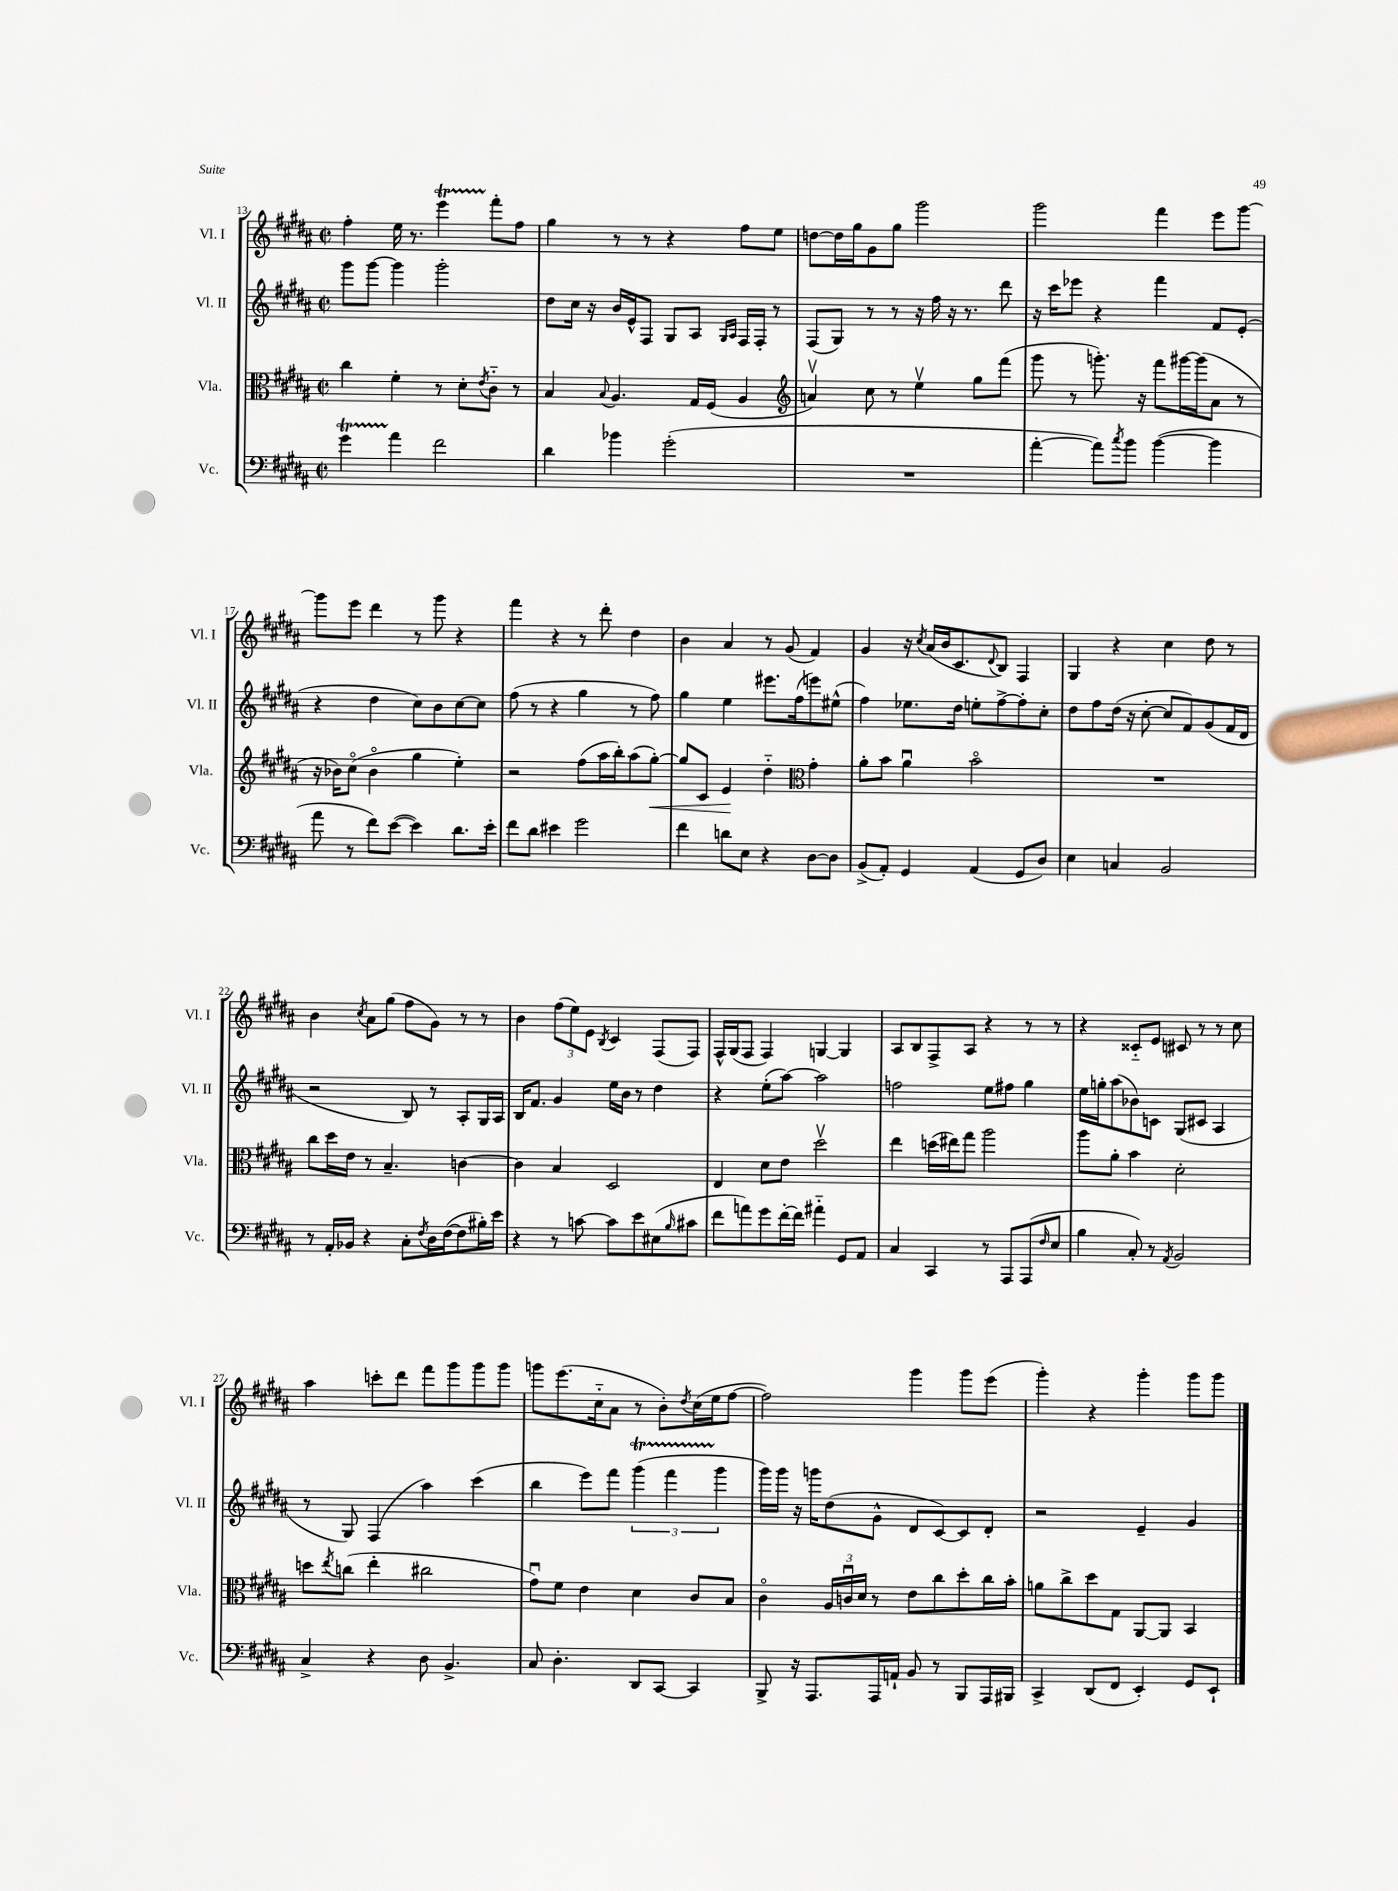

**kern	**kern	**kern	**kern
*staff4	*staff3	*staff2	*staff1
*clefF4	*clefC3	*clefG2	*clefG2
*k[f#c#g#d#a#]	*k[f#c#g#d#a#]	*k[f#c#g#d#a#]	*k[f#c#g#d#a#]
*M2/2	*M2/2	*M2/2	*M2/2
*met(c|)	*met(c|)	*met(c|)	*met(c|)
4g#	4cc#	8ggg#	4ff#'
.	.	[8ggg#	.
4a#	4f#'	4ggg#]	16ee
.	.	.	8.r
2f#	8r	2ggg#'	4eee
.	8d#'	.	.
.	8qe	.	.
.	8c#'~	.	8fff#'
.	8r	.	8ff#
=	=	=	=
4d#	4B	8dd#	4gg#
.	.	16cc#	.
.	.	16r	.
.	8qqB	.	.
4b-	4.A#	16b	8r
.	.	16e^^	.
.	.	8F#	8r
(2g#'	.	8G#	4r
.	16G#	8A#	.
.	(16F#	.	.
.	.	16qqG#	.
.	.	16qqA#	.
.	4A#	16F#	8ff#
.	.	16F#'	.
.	.	8r	8ee
=	=	=	=
*	*clefG2	*	*
1r	4av)	(8F#	[8dd
.	.	8G#)	16dd]
.	.	.	16gg#
.	8cc#	8r	8g#
.	8r	8r	8gg#
.	4eev	16r	2ggg#
.	.	16ff#	.
.	.	16r	.
.	.	8.r	.
.	8gg#	.	.
.	(8fff#	8ddd#	.
=	=	=	=
[4a#'	8ggg#	16r	2ggg#
.	.	16ccc#	.
.	8r	8eee-	.
8a#])	8.ggg')	4r	.
8qcc#	.	.	.
8b	.	.	.
.	16r	.	.
([4b	8fff#	4fff#	4fff#
.	[16ggg#	.	.
.	(16ggg#]	.	.
4b]	8a#	8f#	8eee
.	8r	(8e'	[8ggg#
=	=	=	=
8a#	16r	4r	8ggg#]
.	16b-)	.	.
8r	(8cc#o	.	8eee
8f#)	4b-o	4dd#	4ddd#
([8e	.	.	.
4e])	4gg#	8cc#)	8r
.	.	8b	8ggg#
8.d#	4ee')	[8cc#	4r
.	.	8cc#]	.
16e'	.	.	.
=	=	=	=
8f#	2r	(8ff#	4fff#
8d#	.	8r	.
4e#	.	4r	4r
2g#	(8ff#	4gg#	8r
.	16aa#	.	8ddd#'
.	16bb')	.	.
.	(8aa#	8r	4dd#
.	[8gg#')	8ff#)	.
=	=	=	=
4f#	8gg#]	4gg#	4b
.	8c#	.	.
8d	4e	4ee	4a#
8E	.	.	.
4r	4dd#'~	8.eee#	8r
.	.	.	(8g#
.	.	(16ff#	.
*	*clefC3	*	*
[8D#	4g#'	8eee)	4f#)
8D#]	.	(8ee#^^	.
=	=	=	=
(8BB^	8a#'	4ff#)	4g#
8AA#')	8b	.	.
4GG#	4a#u	8.ee-	16r
.	.	.	8qcc#
.	.	.	(16a#
.	.	.	16b
.	.	16dd#	8.c#
(4AA#	2bo	8ee'	.
.	.	.	8qqd#
.	.	[8ff#^	8B)
8GG#	.	8ff#']	4F#
8D#)	.	8cc#'	.
=	=	=	=
4E	1r	8dd#	4G#
.	.	8ff#	.
4C	.	(16dd#	4r
.	.	16r	.
.	.	[8cc#'	.
2BB	.	8cc#]	4cc#
.	.	8f#)	.
.	.	(8g#	8dd#
.	.	16f#	8r
.	.	16d#	.
=	=	=	=
8r	8cc#	2r	4b
16AA#'	16dd#	.	.
16BB-	16e	.	.
.	.	.	8qcc#
4r	8r	.	8a#
.	4.B~	.	(8gg#
8C#'	.	8B)	8ff#
8qF#	.	.	.
16D#	.	8r	8g#)
([16F#	.	.	.
8F#]	[4c	8A#'	8r
16B#')	.	16G#	8r
16e	.	16A#	.
=	=	=	=
4r	4c]	16B	4b
.	.	8.f#	.
8r	4B	4g#	(12ff#
.	.	.	12ee)
[8c	.	.	.
.	.	.	12e
.	.	.	8qB
8c]	2D#	16ee	4c#
.	.	16b	.
8e	.	8r	.
(8E#	.	4dd#	(8F#
16qqB	.	.	.
8c#	.	.	8F#)
=	=	=	=
8f#	4E	4r	16F#^^
.	.	.	(16G#
8a)	.	.	8F#
8g#	8d#	(8ee'	4F#)
[16f#'	8e	[8aa#)	.
16f#]	.	.	.
4a#'~	2dd#v	2aa#]	[4G
8GG#	.	.	4G]
8AA#	.	.	.
=	=	=	=
4C#	4ee	2ff	8A#
.	.	.	8B
4CC#	(16dd	.	8F#^
.	16ee#)	.	.
.	8gg#	.	8A#
8r	2aa#	8ee	4r
8AAA#	.	8ff#	.
(8AAA#	.	4gg#	8r
16qqF#	.	.	.
8E	.	.	8r
=	=	=	=
4B	8aa#	16ee	4r
.	.	16gg'	.
.	8a#'	(8aa#	.
8C#')	4b	8b-)	8c##'~
8r	.	8c	8e
8qAA#	.	.	.
2BB	2d#'	(8G#	8c#
.	.	8c#	8r
.	.	4A#	8r
.	.	.	8cc#
=	=	=	=
4C#^	8dd	8r	4aa#
.	8qee	.	.
.	(8cc	8G#)	.
4r	4ee'	(4F#	8ccc'
.	.	.	8ddd#
8D#	2cc#	4aa#)	8fff#
4.BB^	.	.	8ggg#
.	.	(4ccc#	8ggg#
.	.	.	8ggg#
=	=	=	=
8C#	8g#u)	4bb	8ggg
4.D#'	8f#	.	(8.eee
.	4e	8eee)	.
.	.	.	16cc#'~
.	.	8fff#	8a#
8DD#	4d#	(6ggg#	8r
[8CC#	.	.	8b')
.	.	6fff#	.
.	.	.	8qdd#
4CC#]	8c#	.	(16cc#
.	.	.	16ee
.	.	6ggg#	.
.	8B	.	[8ff#
=	=	=	=
8BBB^	4c#o	16ggg#)	2ff#])
.	.	16ggg#	.
16r	.	16r	.
8.AAA#	.	16ggg	.
.	24A#	(8dd#	.
.	24cu	.	.
.	24d#	.	.
16AAA#	8r	8g#^^	.
16AA`	.	.	.
8BB	8e	8d#	4ggg#
8r	8cc#	[8c#)	.
8BBB	8dd#'	8c#]	8ggg#
16AAA#	16cc#	8d#'	(8eee
16BBB#	16b'	.	.
=	=	=	=
4CC#^	8a	2r	4ggg#')
.	8cc#^	.	.
(8DD#	8dd#	.	4r
8FF#	8G#	.	.
4EE')	[8AA#	4e~	4ggg#'
.	8AA#]	.	.
8GG#	4BB	4g#	8ggg#
8EE`	.	.	8ggg#
==	==	==	==
*-	*-	*-	*-
